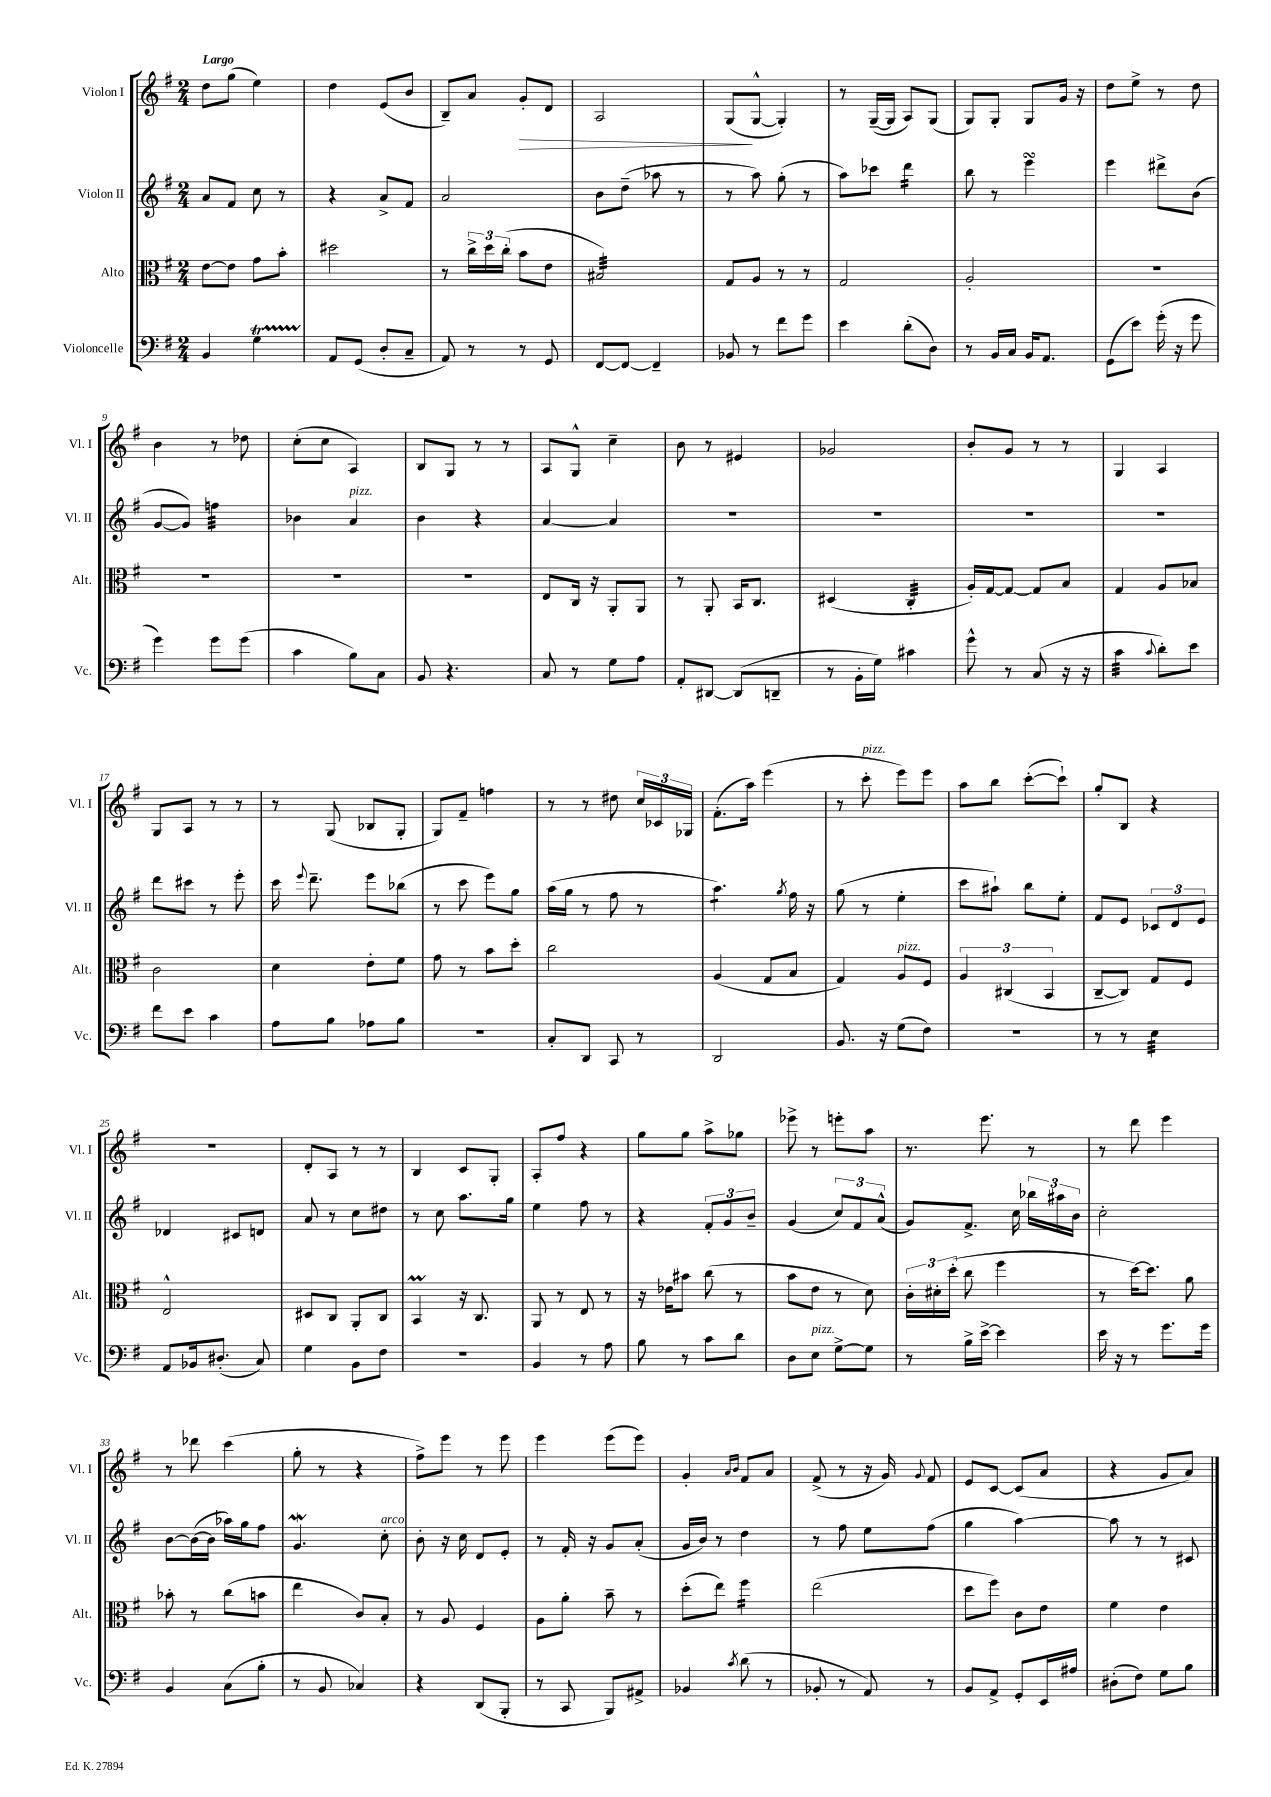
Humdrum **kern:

**kern	**kern	**kern	**kern
*staff4	*staff3	*staff2	*staff1
*clefF4	*clefC3	*clefG2	*clefG2
*k[f#]	*k[f#]	*k[f#]	*k[f#]
*M2/4	*M2/4	*M2/4	*M2/4
4BB	[8e	8a	8dd
.	8e]	8f#	(8gg
4G	8g	8cc	4ee)
.	8b'	8r	.
=	=	=	=
8AA	2dd#	4r	4dd
(8GG	.	.	.
8D'	.	8a^	(8e
8C~	.	8f#	8b
=	=	=	=
8AA)	8r	2a	8B~)
8r	24cc^	.	8a
.	24dd	.	.
.	(24cc'	.	.
8r	8b	.	8g'
8GG	8e	.	8d
=	=	=	=
[8FF#	2B#)	8b	2A
8FF#_	.	(8dd~	.
4FF#~]	.	8aa-	.
.	.	8r	.
=	=	=	=
8BB-	8G	8r	(8G
8r	8A	8aa)	[8G^^
8f#	8r	(8gg'	4G'])
8g	8r	8r	.
=	=	=	=
4e	2G	8aa)	8r
.	.	8ccc-	([16G~
.	.	.	16G]
(8d'	.	4ddd	8A)
8D)	.	.	(8G
=	=	=	=
8r	2A'	8bb	8G)
16BB	.	8r	8G'
16C	.	.	.
16BB	.	4eee	8G
8.AA	.	.	.
.	.	.	16g
.	.	.	16r
=	=	=	=
(8GG	2r	4eee	8dd
8e)	.	.	8ee^
(16g'	.	8ddd#^	8r
16r	.	.	.
8g	.	(8b	8dd
=	=	=	=
4g)	2r	[8g	4b
.	.	8g])	.
8g	.	4ff	8r
(8g	.	.	8dd-
=	=	=	=
4c	2r	4b-	(8cc'
.	.	.	8cc
8B)	.	4a	4A)
8C	.	.	.
=	=	=	=
8BB	2r	4b	8B
4.r	.	.	8G
.	.	4r	8r
.	.	.	8r
=	=	=	=
8C	8E	[4a	8A
8r	16C	.	8G^^
.	16r	.	.
8G	8AA'	4a]	4cc~
8A	8AA	.	.
=	=	=	=
8AA'	8r	2r	8b
[8DD#	8AA'	.	8r
(8DD#]	16BB	.	4e#
.	8.C	.	.
8DD~	.	.	.
=	=	=	=
8r	(4D#	2r	2g-
16BB'	.	.	.
16G)	.	.	.
4c#	4C'	.	.
=	=	=	=
8g^^	16A')	2r	8b'
.	[16G	.	.
8r	8G_	.	8g
(8C	8G]	.	8r
16r	8B	.	8r
16r	.	.	.
=	=	=	=
4c	4G	2r	4G
8qqc	.	.	.
8d')	8A	.	4A
8e	8B-	.	.
=	=	=	=
8f#	2c	8ddd	8G
8e	.	8ccc#	8A
4c	.	8r	8r
.	.	8eee'	8r
=	=	=	=
8A	4d	16ccc	8r
.	.	8qqeee	.
.	.	8.ddd~	.
8B	.	.	(8G
8A-	8e'	8eee	8B-
8B	8f#	(8bb-	8G'
=	=	=	=
2r	8g	8r	8G)
.	8r	8ccc	8f#~
.	8b	8eee)	4ff
.	8dd'	8gg	.
=	=	=	=
8C'	2cc	(16aa	8r
.	.	16gg	.
8DD	.	8r	8r
8CC	.	8ff#	8dd#
8r	.	8r	24cc
.	.	.	24c-
.	.	.	24G-
=	=	=	=
2DD	(4A	4.aa)	(8.f#'
.	.	.	16aa)
.	8G	.	(4eee
.	.	8qgg	.
.	8B	16ff#	.
.	.	16r	.
=	=	=	=
8.BB	4G)	(8gg	8r
.	.	8r	8ccc'
16r	.	.	.
(8G	8A	4ee'	8eee)
8F#)	8F#	.	8eee
=	=	=	=
2r	6A	8ccc	8aa
.	.	8aa#`)	8bb
.	(6C#	.	.
.	.	8bb	([8ccc'
.	6BB	.	.
.	.	8ee'	8ccc`])
=	=	=	=
8r	[8C~	8f#	8gg'
8r	8C])	8e	8B
4E	8G	12c-	4r
.	.	12d	.
.	8F#	.	.
.	.	12e	.
=	=	=	=
8AA	2E^^	4d-	2r
16BB-	.	.	.
(8.D#'	.	.	.
.	.	8c#	.
8C)	.	8d	.
=	=	=	=
4G	8D#	8a	8d'
.	8C	8r	8A
8BB	8AA'	8cc	8r
8F#	8C	8dd#	8r
=	=	=	=
2r	4BB	8r	4B
.	.	8cc	.
.	16r	8.aa	8c
.	8.C	.	.
.	.	.	8G'
.	.	16gg	.
=	=	=	=
4BB	8AA	4ee	8A'
.	8r	.	8ff#
8r	8E	8ff#	4r
8A	8r	8r	.
=	=	=	=
8B	16r	4r	8gg
.	16e-	.	.
8r	8b#	.	8gg
8c	(8cc	12f#'	8aa^
.	.	12g	.
8d	8r	.	8gg-
.	.	12b~	.
=	=	=	=
8D	8b	(4g	8eee-^
8E	8e	.	8r
[8G^	8r	12cc)	8eee'
.	.	12f#	.
8G]	8d)	.	8aa
.	.	(12a^^	.
=	=	=	=
8r	24c'	8g)	8.r
.	24d#'	.	.
.	(24dd'	.	.
16B^	8cc	8.f#^	.
[16e^	.	.	8.eee
4e]	4ff#	.	.
.	.	16cc	.
.	.	24bb-	8r
.	.	24aa#	.
.	.	24b	.
=	=	=	=
16e	8r	2cc'	8r
16r	.	.	.
8r	[16dd)	.	8ddd
.	8.dd]	.	.
8.g	.	.	4eee
.	8a	.	.
16g	.	.	.
=	=	=	=
4BB	8b-'	[8b	8r
.	8r	(16b_	8ddd-
.	.	16b]	.
(8C	(8cc	16aa-)	(4ccc
.	.	16gg	.
8B'	8b	8ff#	.
=	=	=	=
8r	4ee	4.g	8gg'
8BB	.	.	8r
4C-)	8c)	.	4r
.	8B'	8cc'	.
=	=	=	=
4r	8r	8b'	8ff#^)
.	8A	16r	8eee
.	.	16cc	.
(8DD	4F#	8d	8r
8BBB'	.	8e'	8eee
=	=	=	=
8r	8A	8r	4eee
8CC	8a'	16f#'	.
.	.	16r	.
8BBB)	8b~	8g	(8eee
8AA#^	8r	(8a'	8eee)
=	=	=	=
4BB-	(8dd'	16g	4g'
.	.	16b)	.
.	8ee)	8r	.
.	.	.	16qqa
8qc	.	.	16qqb
(8d	4ff#	4dd	8f#
8r	.	.	8a
=	=	=	=
8BB-'	(2ee	8r	(8f#^
8r	.	8ff#	8r
8AA)	.	8ee	16r
.	.	.	16g)
.	.	.	8qqg
8r	.	(8ff#	8f#
=	=	=	=
8BB	8dd	4gg	8e
8AA^	8ff#)	.	[8c
8GG'	8c	[4aa)	(8c]
16EE	8e	.	8a
16A#	.	.	.
=	=	=	=
(8D#'	4f#	8aa]	4r
8F#)	.	8r	.
8G	4e	8r	8g
8B	.	8c#	8a)
==	==	==	==
*-	*-	*-	*-
